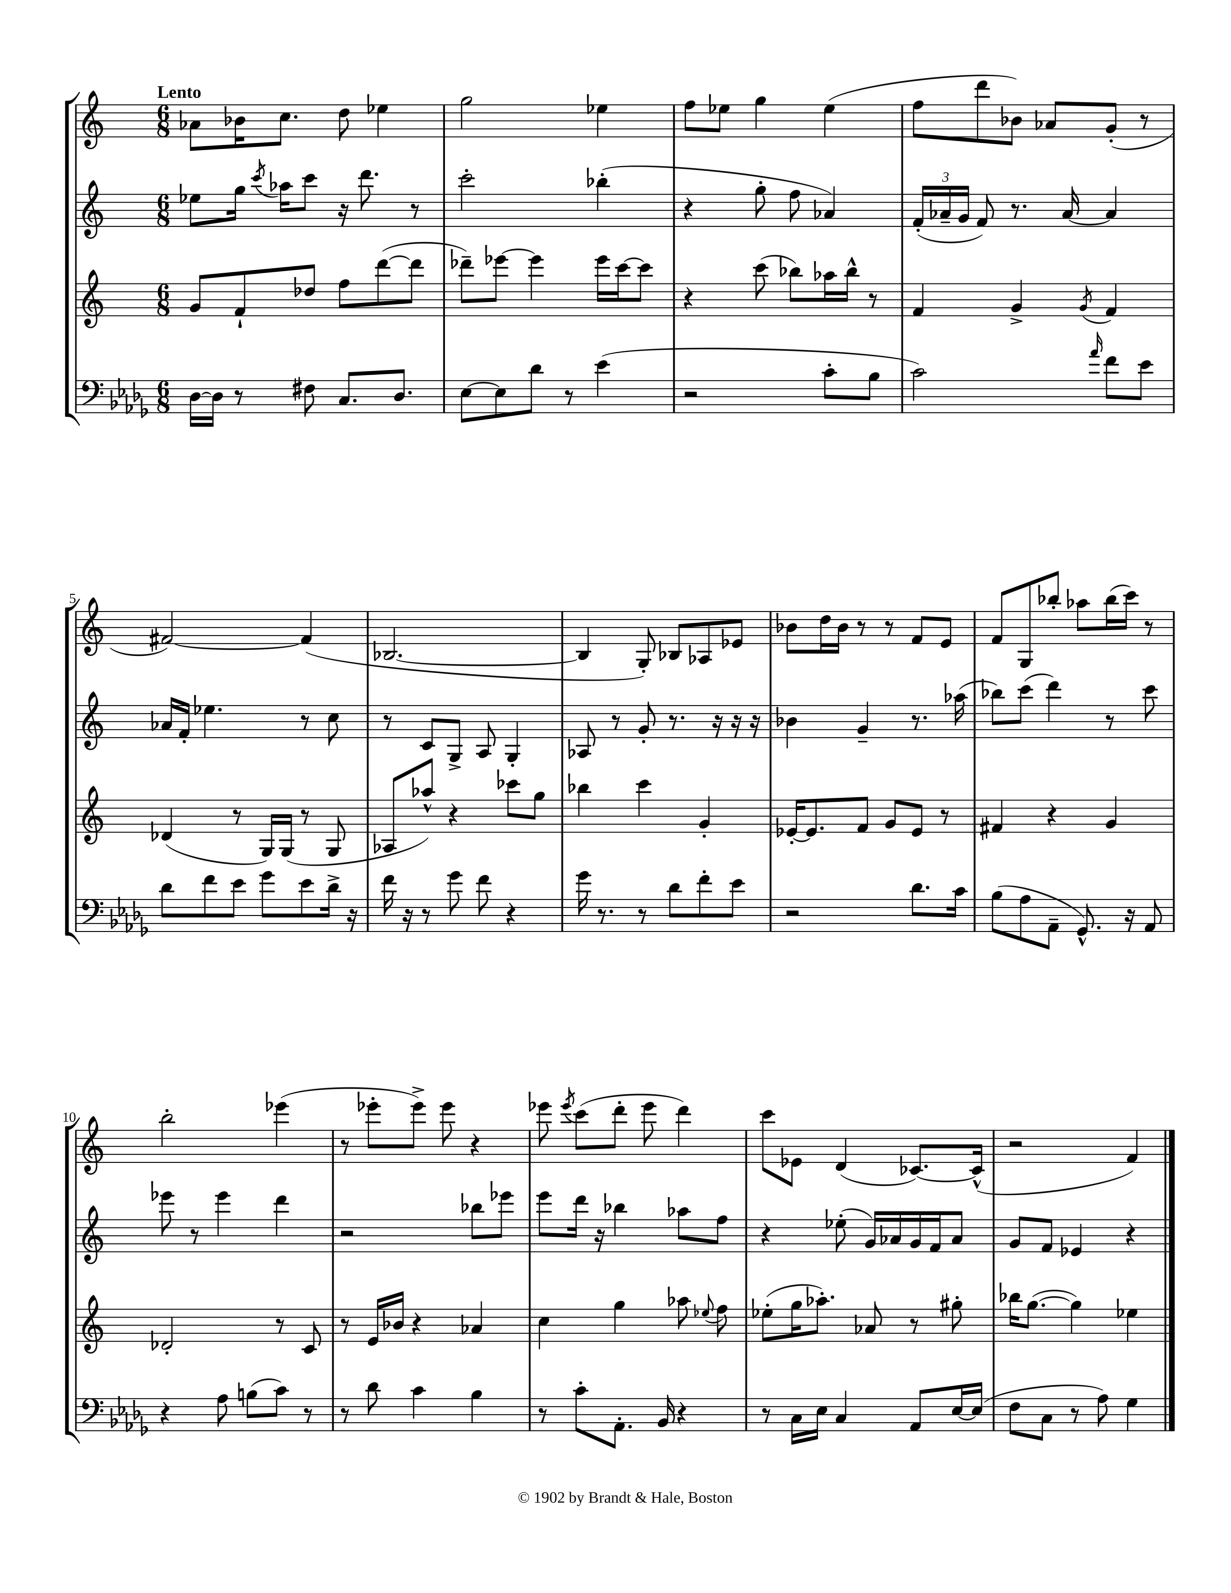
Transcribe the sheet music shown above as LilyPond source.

<<
\new StaffGroup <<
\new Staff = "s0" {
    \clef treble \key c \major \numericTimeSignature \time 6/8 \tempo "Lento"
    \autoBeamOff aes'8[ bes'16 c''8.] d''8 ees''4 |
    g''2 ees''4 |
    f''8[ ees''8] g''4 ees''4( |
    f''8[ d'''8 bes'8]) aes'8[ g'8]-.( r8 |
    fis'2~) fis'4( |
    bes2.~ |
    bes4 g8-.) bes8[ aes8 ees'8] |
    bes'8[ d''16 bes'16] r8 r8 f'8[ e'8] |
    f'8[ g8 bes''8]-. aes''8[ bes''16( c'''16]) r8 |
    b''2-. ees'''4( |
    r8 ees'''8[-. ees'''8]->) ees'''8 r4 |
    ees'''8 \acciaccatura { ees'''8 } c'''8[( d'''8]-. ees'''8 d'''4) |
    c'''8[ ees'8] d'4( ces'8.[~) ces'16]-^( |
    r2 f'4) \bar "|." |
}
\new Staff = "s1" {
    \clef treble \key c \major \numericTimeSignature \time 6/8
    \autoBeamOff ees''8[ g''16] \acciaccatura { c'''8 } aes''16[ c'''8] r16 d'''8. r8 |
    c'''2-. bes''4-.( |
    r4 g''8-. f''8 aes'4) |
    \tuplet 3/2 { f'16[-.( aes'16-- g'16] } f'8) r8. aes'16~ aes'4 |
    aes'16[ f'16]-. ees''4. r8 c''8 |
    r8 c'8[ g8]-> a8 g4-. |
    aes8 r8 g'8-. r8. r16 r16 r16 |
    bes'4 g'4-- r8. aes''16( |
    bes''8[) c'''8]( d'''4) r8 c'''8 |
    ees'''8 r8 ees'''4 d'''4 |
    r2 bes''8[ ees'''8] |
    e'''8[ d'''16] r16 bes''4 aes''8[ f''8] |
    r4 ees''8-.( g'16[) aes'16 g'16 f'16 aes'8] |
    g'8[ f'8] ees'4 r4 \bar "|." |
}
\new Staff = "s2" {
    \clef treble \key c \major \numericTimeSignature \time 6/8
    \autoBeamOff g'8[ f'8-! des''8] f''8[ d'''8~( d'''8] |
    des'''8[--) ees'''8]~ ees'''4 ees'''16[ c'''16~ c'''8] |
    r4 c'''8( bes''8[) aes''16 bes''16]-^ r8 |
    f'4 g'4-> \acciaccatura { g'8 } f'4 |
    des'4( r8 g16[) g16]( r8 g8 |
    aes8[ aes''8]-^) r4 ces'''8[ g''8] |
    bes''4 c'''4 g'4-. |
    ees'16[~-. ees'8. f'8] g'8[ ees'8] r8 |
    fis'4 r4 g'4 |
    des'2-. r8 c'8 |
    r8 e'16[ bes'16] r4 aes'4 |
    c''4 g''4 aes''8 \appoggiatura { ees''8 } f''8 |
    ees''8[-.( g''16 aes''8.]-.) aes'8 r8 gis''8-. |
    bes''16[ g''8.]~( g''4) ees''4 \bar "|." |
}
\new Staff = "s3" {
    \clef bass \key des \major \numericTimeSignature \time 6/8
    \autoBeamOff des16[~ des16] r8 fis8 c8.[ des8.] |
    ees8[~ ees8 des'8] r8 ees'4( |
    r2 c'8[-. bes8] |
    c'2) \grace { aes'16 } f'8[ ees'8] |
    des'8[ f'8 ees'8] ges'8[ ees'8 des'16]-> r16 |
    f'16 r16 r8 ges'8 f'8 r4 |
    ges'16 r8. r8 des'8[ f'8-. ees'8] |
    r2 des'8.[ c'16] |
    bes8[( aes8 aes,8]-- ges,8.-^) r16 aes,8 |
    r4 aes8 b8[( c'8]) r8 |
    r8 des'8 c'4 bes4 |
    r8 c'8[-. aes,8.]-. bes,16 r4 |
    r8 c16[ ees16] c4 aes,8[ ees16~ ees16]( |
    f8[ c8] r8 aes8) ges4 \bar "|." |
}
>>
>>
